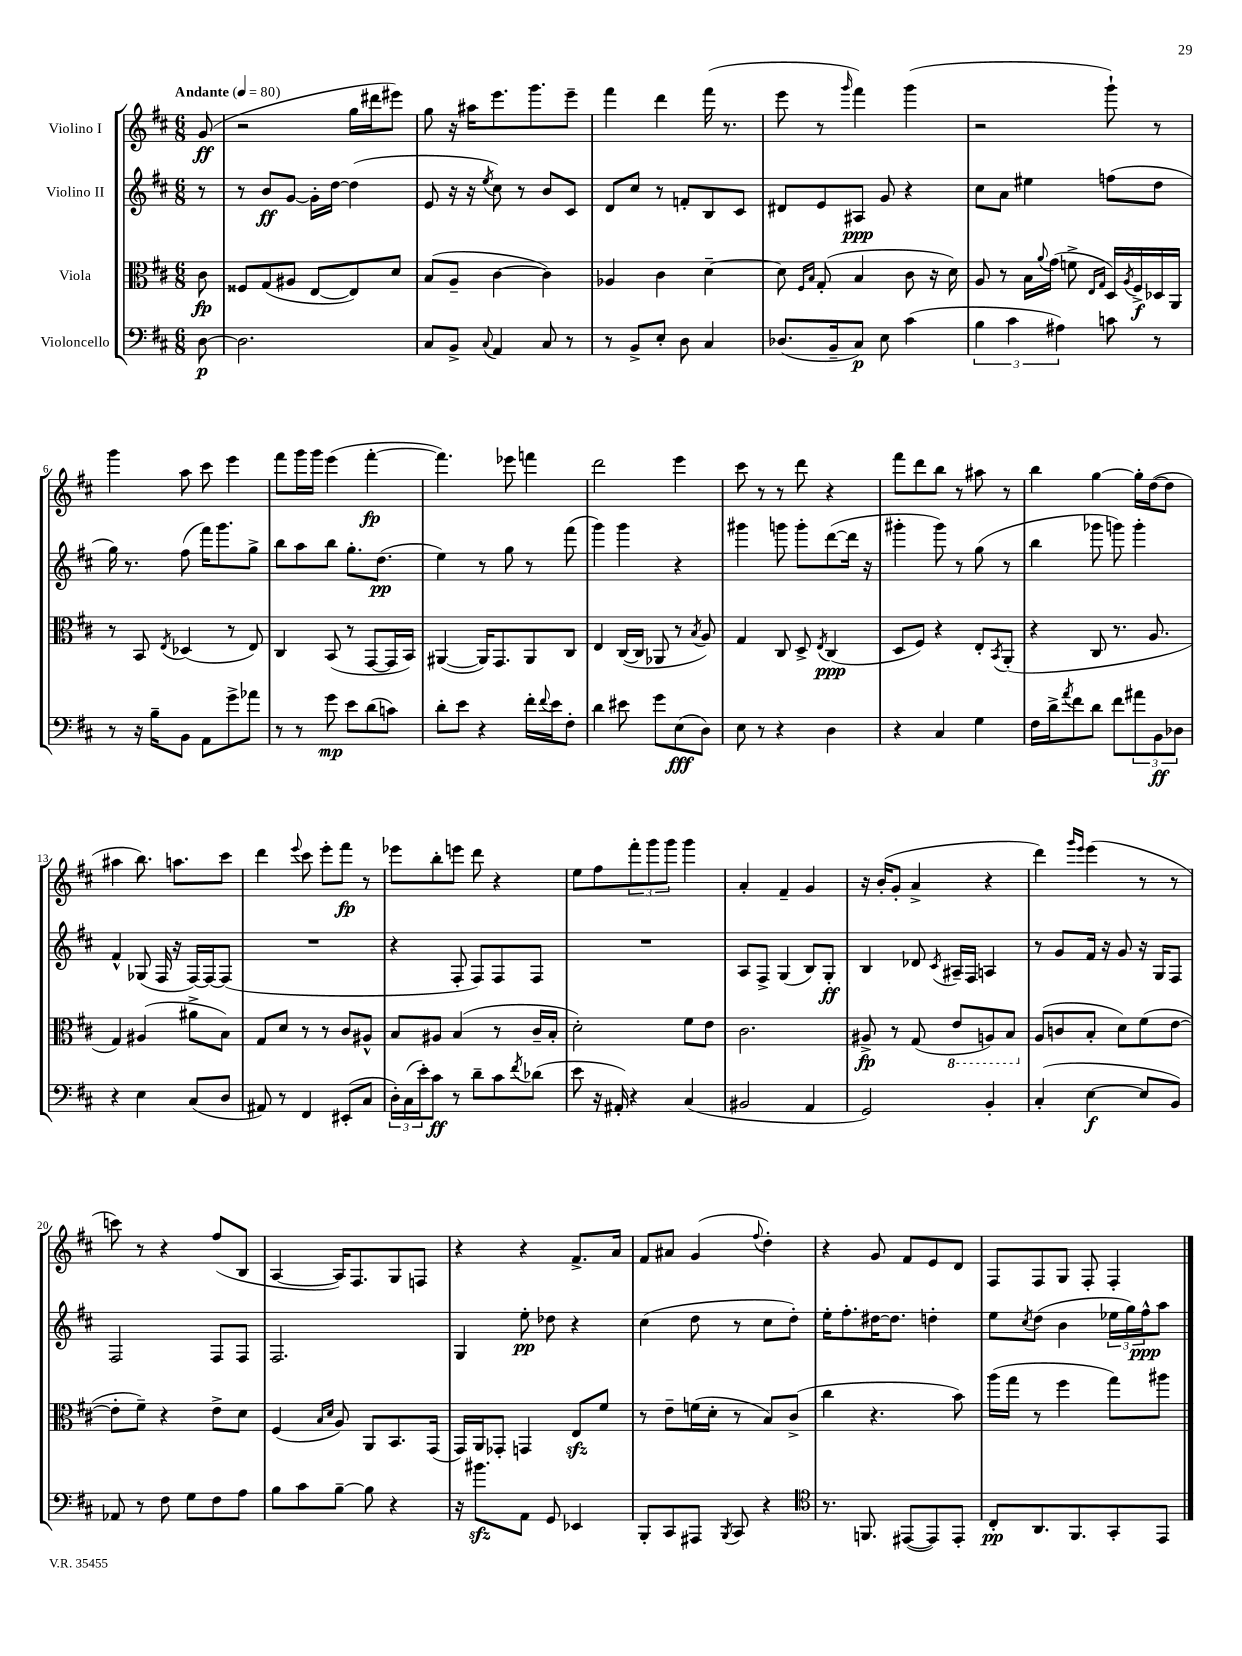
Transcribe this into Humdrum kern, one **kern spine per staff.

**kern	**dynam	**kern	**dynam	**kern	**dynam	**kern	**dynam
*part4	*part4	*part3	*part3	*part2	*part2	*part1	*part1
*staff4	*staff4	*staff3	*staff3	*staff2	*staff2	*staff1	*staff1
*I"Violoncello	*	*I"Viola	*	*I"Violino II	*	*I"Violino I	*
*clefF4	*	*clefC3	*	*clefG2	*	*clefG2	*
*k[f#c#]	*	*k[f#c#]	*	*k[f#c#]	*	*k[f#c#]	*
*M6/8	*	*M6/8	*	*M6/8	*	*M6/8	*
*MM80	*	*MM80	*	*MM80	*	*MM80	*
=	=	=	=	=	=	=	=
!	!	!	!	!	!	!LO:TX:a:B:t=Andante	!
[8D\	p	8c#\	fp	8r	.	(8g/	ff
=1	=1	=1	=1	=1	=1	=1	=1
2.D\]	.	8F##X/L	.	8r	.	2r	.
.	.	(8G/	.	8b/L	ff	.	.
.	.	8A#X/J	.	[8g/J	.	.	.
.	.	[8E/L	.	16g'\LL]	.	.	.
.	.	.	.	[16dd\JJ	.	.	.
.	.	8E/])	.	(4dd\]	.	16gg\LL	.
.	.	.	.	.	.	16ddd#X\J	.
.	.	8d/J	.	.	.	8eee#X\J)	.
=2	=2	=2	=2	=2	=2	=2	=2
8C#/L	.	(8B/L	.	8e/	.	8gg\	.
8BB^/J	.	8A~/J	.	16r	.	16r	.
.	.	.	.	16r	.	16aa#X\KL	.
8qqC#/	.	.	.	8qee/	.	.	.
4AA/	.	[4c#\	.	8cc#\)	.	8.eee\	.
.	.	.	.	8r	.	.	.
.	.	.	.	.	.	8.ggg\	.
8C#/	.	4c#\])	.	8b/L	.	.	.
8r	.	.	.	8c#/J	.	8eee~\J	.
=3	=3	=3	=3	=3	=3	=3	=3
8r	.	4A-X/	.	8d/L	.	4fff#\	.
8BB^/L	.	.	.	8cc#/J	.	.	.
8E'/J	.	4c#\	.	8r	.	4ddd\	.
8D\	.	.	.	8fn'/L	.	.	.
4C#/	.	[4d~\	.	8B/	.	(16fff#\	.
.	.	.	.	.	.	8.r	.
.	.	.	.	8c#/J	.	.	.
=4	=4	=4	=4	=4	=4	=4	=4
(8.D-X/L	.	8d\]	.	8d#X/L	.	8eee\	.
.	.	16qqF#/LL	.	.	.	.	.
.	.	16qqB/JJ	.	.	.	.	.
.	.	(8G'/	.	8e/	.	8r	.
16BB~/k	.	.	.	.	.	.	.
.	.	.	.	.	.	16qqggg/	.
8C#/J)	p	4B/	.	8A#X/J	ppp	4fff#\)	.
8E\	.	.	.	8g/	.	.	.
(4c#\	.	8c#\	.	4r	.	(4ggg\	.
.	.	16r	.	.	.	.	.
.	.	16d\)	.	.	.	.	.
=5	=5	=5	=5	=5	=5	=5	=5
6B\	.	8A/	.	8cc#\L	.	2r	.
.	.	8r	.	8a\J	.	.	.
6c#\	.	.	.	.	.	.	.
.	.	16B\LL	.	4ee#X\	.	.	.
.	.	8qqa/	.	.	.	.	.
.	.	(16g\JJ	.	.	.	.	.
6A#X\)	.	.	.	.	.	.	.
.	.	8fn^\	.	.	.	.	.
.	.	16qqE/LL	.	.	.	.	.
.	.	16qqG/JJ	.	.	.	.	.
8cn\	.	16D/LL)	.	(8ffn\L	.	8ggg`\)	.
.	.	8qA/	.	.	.	.	.
.	.	16F#^/	f	.	.	.	.
8r	.	16D-X/	.	8dd\J	.	8r	.
.	.	16AA/JJ	.	.	.	.	.
!!LO:LB:g=z
=6	=6	=6	=6	=6	=6	=6	=6
8r	.	8r	.	16gg\)	.	4ggg\	.
.	.	.	.	8.r	.	.	.
16r	.	8BB/	.	.	.	.	.
16B~\KL	.	.	.	.	.	.	.
.	.	8qE/	.	.	.	.	.
8BB\J	.	(4D-X/	.	(8ff#\	.	8aa\	.
8AA\L	.	.	.	16fff#\KL)	.	8ccc#\	.
.	.	.	.	8.ggg\	.	.	.
8g^\	.	8r	.	.	.	4eee\	.
8a-X\J	.	8E/)	.	8gg^\J	.	.	.
=7	=7	=7	=7	=7	=7	=7	=7
8r	.	4C#/	.	8bb\L	.	8fff#\L	.
8r	.	.	.	8aa\	.	16ggg\L	.
.	.	.	.	.	.	16ggg\JJ	.
8g\	mp	(8BB/	.	8bb\J	.	(4eee\	.
8e\L	.	8r	.	8.gg'\L	.	.	.
(8d\	.	[8GG/L	.	.	.	[4fff#'\	fp
.	.	.	.	(8.dd\J	pp	.	.
8cn\J)	.	16GG/L]	.	.	.	.	.
.	.	16BB/JJ)	.	.	.	.	.
=8	=8	=8	=8	=8	=8	=8	=8
8d'\L	.	([4AA#X/	.	4ee\)	.	4.fff#\])	.
8e\J	.	.	.	.	.	.	.
4r	.	16AA#/KL])	.	8r	.	.	.
.	.	8.GG/	.	.	.	.	.
.	.	.	.	8gg\	.	8eee-X\	.
16f#'\LL	.	8AA#/	.	8r	.	4fffn\	.
8qqf#/	.	.	.	.	.	.	.
16e\J	.	.	.	.	.	.	.
8F#'\J	.	8C#/J	.	(8fff#\	.	.	.
=9	=9	=9	=9	=9	=9	=9	=9
4d\	.	4E/	.	4ggg\)	.	2ddd\	.
8e#X\	.	([16C#/LL	.	4ggg\	.	.	.
.	.	16C#/JJ]	.	.	.	.	.
8g\L	.	8AA-X/	.	.	.	.	.
(8E\	fff	8r	.	4r	.	4eee\	.
.	.	8qB/	.	.	.	.	.
8D\J)	.	8A/)	.	.	.	.	.
=10	=10	=10	=10	=10	=10	=10	=10
8E\	.	4G/	.	4ggg#X\	.	8ccc#\	.
8r	.	.	.	.	.	8r	.
4r	.	8C#/	.	8gggn\	.	8r	.
.	.	8D^/	.	8ggg'\L	.	8ddd\	.
.	.	8qE/	.	.	.	.	.
4D\	.	(4C#/	ppp	([8ddd\	.	4r	.
.	.	.	.	16ddd\Jk]	.	.	.
.	.	.	.	16r	.	.	.
=11	=11	=11	=11	=11	=11	=11	=11
4r	.	8D/L	.	4ggg#X'\	.	8fff#\L	.
.	.	8F#/J)	.	.	.	8ddd\	.
4C#/	.	4r	.	8ggg#\)	.	8bb\J	.
.	.	.	.	8r	.	8r	.
4G\	.	8E'/L	.	(8gg\	.	8aa#X\	.
.	.	8qBB/	.	.	.	.	.
.	.	(8AA'/J	.	8r	.	8r	.
=12	=12	=12	=12	=12	=12	=12	=12
16F#\LL	.	4r	.	4bb\	.	4bb\	.
16d^\J	.	.	.	.	.	.	.
8qa/	.	.	.	.	.	.	.
8f#\	.	.	.	.	.	.	.
8d\J	.	8C#/	.	8ggg-X\	.	[4gg\	.
8f#\L	.	8.r	.	8gggn\)	.	.	.
12a#X\	.	.	.	4ggg'\	.	16gg'\LL]	.
.	.	8.A/	.	.	.	([16dd\J	.
12BB\	ff	.	.	.	.	.	.
.	.	.	.	.	.	8dd\J]	.
12D-X\J	.	.	.	.	.	.	.
!!LO:LB:g=z
=13	=13	=13	=13	=13	=13	=13	=13
4r	.	4G/)	.	4f#^^/	.	4aa#X\	.
4E\	.	(4A#X/	.	(8G-X/	.	8.bb\)	.
.	.	.	.	16F#/	.	.	.
.	.	.	.	16r	.	8.aan\L	.
(8C#/L	.	8a#X^\L	.	[16F#/LL)	.	.	.
.	.	.	.	16F#/J_	.	.	.
8D/J	.	8B\J)	.	(8F#/J]	.	8ccc#\J	.
=14	=14	=14	=14	=14	=14	=14	=14
8AA#X/)	.	8G/L	.	2.r	.	4ddd\	.
8r	.	8d/J	.	.	.	.	.
.	.	.	.	.	.	8qqeee/	.
4FF#/	.	8r	.	.	.	8ccc#\	.
.	.	8r	.	.	.	8eee'\L	.
(8EE#X'/L	.	8c#/L	.	.	.	8fff#\J	fp
8C#/J	.	8A#X^^/J	.	.	.	8r	.
=15	=15	=15	=15	=15	=15	=15	=15
24D'\LL)	.	8B/L	.	4r	.	8eee-X\L	.
(24C#\	.	.	.	.	.	.	.
24e'\J)	.	.	.	.	.	.	.
8c#\J	ff	8A#X/J	.	.	.	8bb'\	.
8r	.	(4B/	.	8F#'/	.	8eeen\J	.
8d~\L	.	.	.	8F#/L)	.	8ddd\	.
8c#\	.	8r	.	8F#/	.	4r	.
8qf#/	.	.	.	.	.	.	.
(8d-X\J	.	16c#~/LL	.	8F#/J	.	.	.
.	.	16B'/JJ	.	.	.	.	.
=16	=16	=16	=16	=16	=16	=16	=16
8e\	.	2d'\)	.	2.r	.	8ee\L	.
16r	.	.	.	.	.	8ff#\	.
16AA#X'/)	.	.	.	.	.	.	.
4r	.	.	.	.	.	12fff#'\	.
.	.	.	.	.	.	12ggg\	.
.	.	.	.	.	.	12ggg\J	.
(4C#/	.	8f#\L	.	.	.	4ggg\	.
.	.	8e\J	.	.	.	.	.
=17	=17	=17	=17	=17	=17	=17	=17
2BB#X/	.	2.c#\	.	8A/L	.	4a'/	.
.	.	.	.	8F#^/J	.	.	.
.	.	.	.	(4G/	.	4f#~/	.
4AA/	.	.	.	8B/L)	.	4g/	.
.	.	.	.	8G'/J	ff	.	.
=18	=18	=18	=18	=18	=18	=18	=18
2GG/)	.	8A#X^/	fp	4B/	.	16r	.
.	.	.	.	.	.	(16b'/KL	.
.	.	8r	.	.	.	8g'/J	.
.	.	(8G/	.	8d-X/	.	4a^/	.
.	.	.	.	8qc#/	.	.	.
*	*	*8ba	*	*	*	*	*
.	.	8E/L	.	16A#X~/LL	.	.	.
.	.	.	.	16F#/JJ	.	.	.
4BB'/	.	8AAn/)	.	4An/	.	4r	.
.	.	8BB/J	.	.	.	.	.
=19	=19	=19	=19	=19	=19	=19	=19
*	*	*X8ba	*	*	*	*	*
(4C#'/	.	(8A/L	.	8r	.	4ddd\)	.
.	.	8cn/	.	8g/L	.	.	.
.	.	.	.	.	.	16qqggg/LL	.
.	.	.	.	.	.	16qqeee/JJ	.
[4E\	f	8B'/J	.	16f#/Jk	.	(4eee\	.
.	.	.	.	16r	.	.	.
.	.	8d\L)	.	8g/	.	.	.
8E/L]	.	(8f#\	.	16r	.	8r	.
.	.	.	.	16G/KL	.	.	.
8BB/J)	.	[8e\J	.	8F#/J	.	8r	.
!!LO:LB:g=z
=20	=20	=20	=20	=20	=20	=20	=20
8AA-X/	.	8e'\L]	.	2F#/	.	8cccn\)	.
8r	.	8f#~\J)	.	.	.	8r	.
8F#\	.	4r	.	.	.	4r	.
8G\L	.	.	.	.	.	.	.
8F#\	.	8e^\L	.	8F#/L	.	(8ff#/L	.
8A\J	.	8d\J	.	8F#/J	.	8B/J	.
=21	=21	=21	=21	=21	=21	=21	=21
8B\L	.	(4F#/	.	2.F#/	.	[4A/	.
8c#\	.	.	.	.	.	.	.
.	.	16qqB/LL	.	.	.	.	.
.	.	16qqd/JJ	.	.	.	.	.
[8B~\J	.	8A/)	.	.	.	16A/KL])	.
.	.	.	.	.	.	8.F#/	.
8B\]	.	8AA/L	.	.	.	.	.
4r	.	8.BB/	.	.	.	8G/	.
.	.	.	.	.	.	8Fn/J	.
.	.	(16GG/Jk	.	.	.	.	.
=22	=22	=22	=22	=22	=22	=22	=22
16r	.	16GG/LL)	.	4G/	.	4r	.
8.b#Xzz\L	.	16AA/J	.	.	.	.	.
.	.	8GG-X'/J	.	.	.	.	.
8AA\J	.	4GGn/	.	8ee'\	pp	4r	.
8GG/	.	.	.	8dd-X\	.	.	.
4EE-X/	.	8Ezz/L	.	4r	.	8.f#^/L	.
.	.	8f#/J	.	.	.	.	.
.	.	.	.	.	.	16a/Jk	.
=23	=23	=23	=23	=23	=23	=23	=23
8BBB'/L	.	8r	.	(4cc#\	.	8f#/L	.
8CC#/	.	8e~\L	.	.	.	8a#X/J	.
8AAA#X/J	.	(16fn\L	.	8dd\	.	(4g/	.
.	.	16d'\JJ	.	.	.	.	.
8qBBB/	.	.	.	.	.	.	.
8CC#/	.	8r	.	8r	.	.	.
.	.	.	.	.	.	8qqff#/	.
4r	.	8B/L)	.	8cc#\L	.	4dd'\)	.
.	.	(8c#^/J	.	8dd'\J)	.	.	.
=24	=24	=24	=24	=24	=24	=24	=24
*clefC4	*	*	*	*	*	*	*
8.r	.	4cc#\	.	16ee'\KL	.	4r	.
.	.	.	.	8.ff#'\	.	.	.
8.FFn/	.	.	.	.	.	.	.
.	.	4.r	.	[16dd#X\K	.	8g/	.
.	.	.	.	8.dd#\J]	.	.	.
([8EE#X/L	.	.	.	.	.	8f#/L	.
8EE#/])	.	.	.	4ddn'\	.	8e/	.
8EE#'/J	.	8b\)	.	.	.	8d/J	.
=25	=25	=25	=25	=25	=25	=25	=25
8C#'/L	pp	(16aa\LL	.	8ee\L	.	8F#/L	.
.	.	16gg\JJ	.	.	.	.	.
.	.	.	.	8qcc#/	.	.	.
8.AA/	.	8r	.	(8dd\J	.	8F#/	.
.	.	4ff#\	.	4b\	.	8G/J	.
8.FF#/	.	.	.	.	.	.	.
.	.	.	.	.	.	8F#'/	.
8GG'/	.	8gg\L)	.	24ee-X\LL	.	4F#'/	.
.	.	.	.	24gg\)	.	.	.
.	.	.	.	24ff#^^\J	ppp	.	.
8EE/J	.	8aa#X\J	.	8aa\J	.	.	.
==	==	==	==	==	==	==	==
*-	*-	*-	*-	*-	*-	*-	*-
